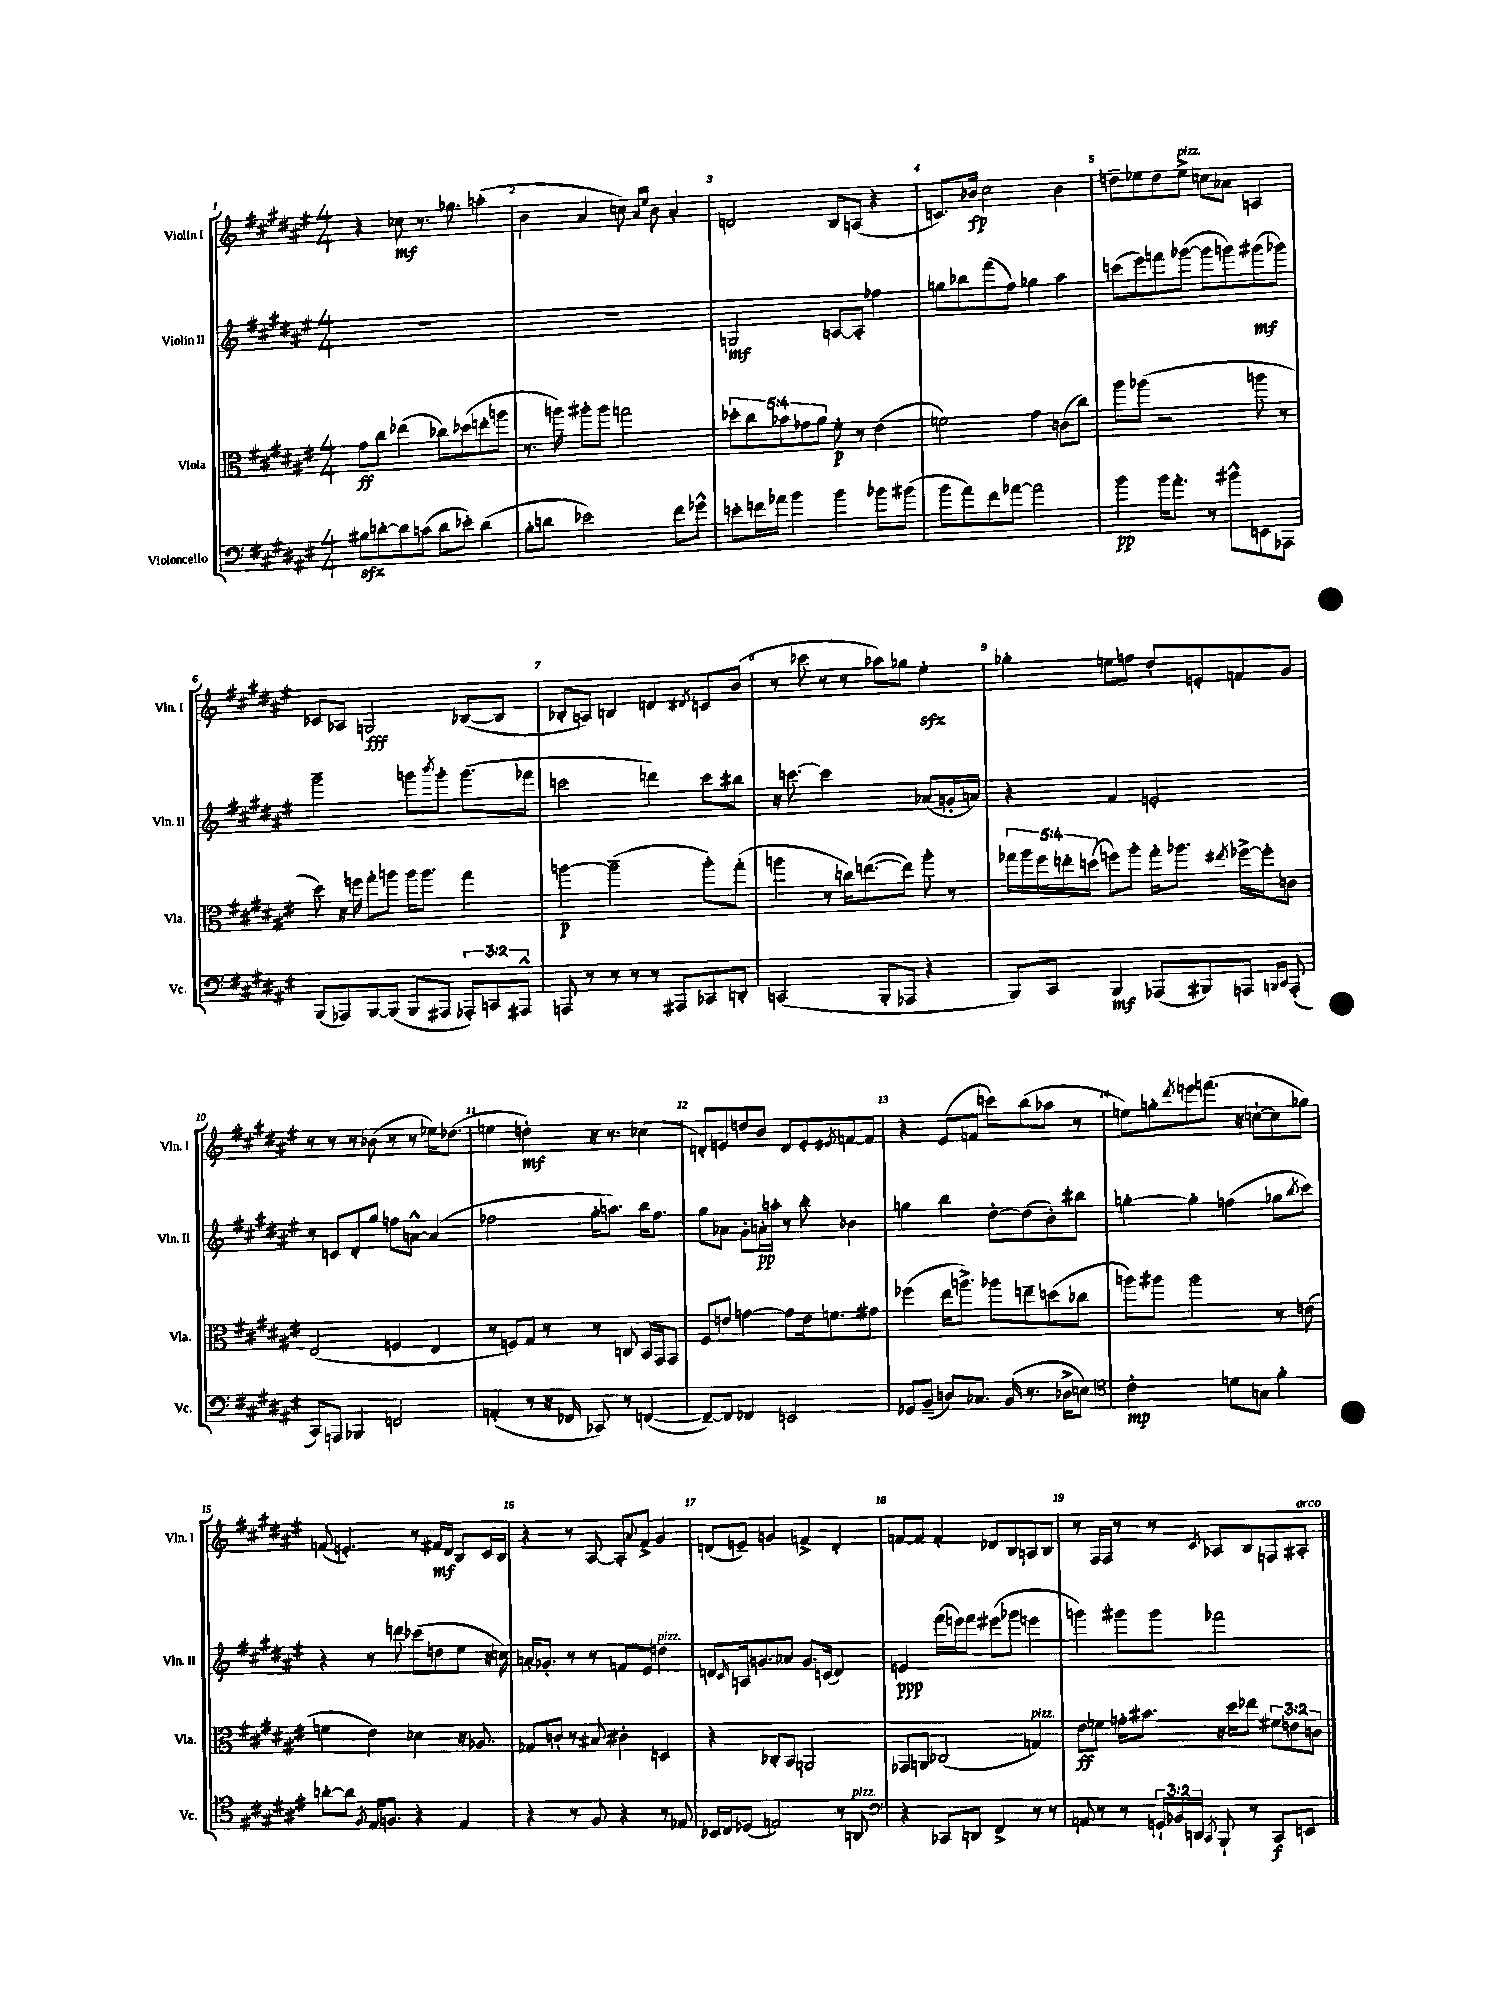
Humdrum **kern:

**kern	**kern	**kern	**kern
*staff4	*staff3	*staff2	*staff1
*clefF4	*clefC3	*clefG2	*clefG2
*k[f#c#g#d#a#e#]	*k[f#c#g#d#a#e#]	*k[f#c#g#d#a#e#]	*k[f#c#g#d#a#e#]
*M4/4	*M4/4	*M4/4	*M4/4
8B#	8g#	1r	4r
[8d'	8cc#	.	.
8d]	(4ee-	.	8cc-
(8c	.	.	8.r
8d	8cc-)	.	.
.	.	.	8.gg-
8e-')	(8dd-	.	.
(4d	8ee'	.	(4aa'
.	8aa	.	.
=	=	=	=
8B'	8.r	1r	4b
8d	.	.	.
.	16aa)	.	.
2e-)	8aa#'	.	4a#
.	8aa#	.	.
.	2gg	.	8cc)
.	.	.	16qqa#
.	.	.	16qqee#
.	.	.	8b
8f#	.	.	4a#'
8g-^^	.	.	.
=	=	=	=
8e'	10dd-'	2G	2d
.	10cc#	.	.
16f	.	.	.
16a-	.	.	.
.	10b-	.	.
4b	.	.	.
.	10g-	.	.
.	10a#	.	.
4b	8f#'	[8A	8B
.	8r	8A']	(8A
8b-	(4e#	4ff-	4r
(8b#	.	.	.
=	=	=	=
8b	2f)	8gg	8.c)
8a#)	.	8bb-	.
.	.	.	16b-
8f#	.	(8fff#	2cc#
[8a-	.	8ff#)	.
2a-]	4g#	4gg-	.
.	(8c	4aa#	4b-
.	8cc#)	.	.
=	=	=	=
4b	8aa#	(8ccc	8dd~
.	(8aa-	8eee#)	8ee-
16b	2r	8fff	8dd
8.a#'	.	.	.
.	.	([8ggg-	8ee-^
8r	.	8ggg-]	8cc
8b#^^	.	8ggg)	8a-
8EE	8aa	(8ggg#	4A
8AAA-	8r	8ggg-)	.
=	=	=	=
(8BBB	8dd#)	2ggg#~	8c-
8AAA-)	16r	.	8A-
.	16ff	.	.
[8BBB	8gg#'	.	2G
(8BBB]	8aa	.	.
8BBB	16aa	8ggg	.
.	8.aa	.	.
.	.	8qbbb	.
8AAA#	.	8ggg'	.
12AAA-')	4gg#	(8.ggg	([8B-
12CC	.	.	.
.	.	.	8B-]
12AAA#^^	.	.	.
.	.	16fff-	.
=	=	=	=
8AAA	[4aa	2ccc	8B-'
8r	.	.	8A)
8r	(2aa~]	.	4B
8r	.	.	.
8r	.	4ddd)	4d
8AAA#	.	.	.
.	.	.	8qd#
8CC-	8aa')	8ccc	8c
8DD'	(8gg#'	8bb#	(8b
=	=	=	=
(2CC	4aa	16r	8r
.	.	[8.ccc	.
.	.	.	8ccc-
.	8r	2ccc]	8r
.	16cc)	.	8r
.	([8.ee	.	.
8BBB'	.	.	8aa-)
8AAA-	8ee])	.	8gg-
4r	8aa'	(8a-	4ee#'
.	8r	16g'	.
.	.	16a)	.
=	=	=	=
8BBB)	20gg-	4r	4gg-'
.	20aa#	.	.
.	20ff#	.	.
8CC#	.	.	.
.	20ee'	.	.
.	(20dd	.	.
4BBB	8ff)	4f#	8ee
.	8aa#'	.	8ff
(8AAA-	16gg-'	2e'	8dd#'
.	8.aa-	.	.
8BBB#)	.	.	8e'
.	8qee#	.	.
8AAA	[16ff-^	.	8f
.	16ff-']	.	.
16qqBBB	.	.	.
16qqCC#	.	.	.
(8AAA'	8c	.	8g#
=	=	=	=
8CC#)	(2E#	8r	8r
8AAA	.	8c	8r
4BBB-	.	8d#'	8r
.	.	8gg#	(8b-
2FF	4F	8ff	8r
.	.	[8a^^	8r
.	4E#	(4a]	16ee-)
.	.	.	(8.dd-
=	=	=	=
(4AA'	8r	2ff-	4ee
.	8F)	.	.
8r	8G#	.	4dd')
16r	8r	.	.
16FF-	.	.	.
8CC-)	8r	16gg#'	16r
.	.	8.aa)	8.r
8r	8C	.	.
([4FF	16BB	16bb	(4cc-
.	16GG#	8.ff-	.
.	8GG#	.	.
=	=	=	=
8FF~_)	8F#	8gg#	8d')
8FF]	8e	8a-	8e
4FF-	[4g	8g#'	8dd
.	.	16a'	8b
.	.	16aa'	.
2EE	8g]	8r	8d
.	16e	8bb'	8e'
.	8.f	.	.
.	.	.	8qe#
.	.	4b-	[8f
.	8g#	.	8f]
=	=	=	=
8GG-	(4ff-	4gg	4r
(8BB~	.	.	.
8D)	16ee#	4bb	(8e#
.	8.aa^)	.	.
8.C-	.	.	8f
.	8aa-	[8dd#'	8ccc)
(16BB	.	.	.
8.r	8ee~	(8dd#]	(8bb
.	(8dd	8b')	8aa-
16D-^	.	.	.
8E)	8cc-	8bb#	8r
=	=	=	=
*clefC4	*	*	*
2c#'	8aa)	[4gg'	8ee)
.	8aa#	.	8gg'
.	.	.	8qddd#
.	2aa#	4gg']	8eee
.	.	.	(8.fff
8d	.	(4ff	.
.	.	.	16r
8G	.	.	[8cc`
4f#'	8r	8gg-	8cc]
.	.	8qbb	.
.	(8e	8ccc#)	8gg-)
=	=	=	=
[8a'	4f	4r	(8f
8a]	.	.	4.e')
8qF#	.	.	.
16E#	4e#)	8r	.
8.F	.	.	.
.	.	8ddd	.
4r	4d-	(8ccc-	8r
.	.	8dd	16f#
.	.	.	16d#
4E#	16r	8ee#	8B
.	8.A-	.	.
.	.	16r	16c#
.	.	16cc)	16B
=	=	=	=
4r	8G-	16a'	4r
.	.	8.g-'	.
.	8c'	.	.
8r	8r	8r	8r
8F#	8B#	8r	[8A#
4r	4c#'	8f	8A#']
.	.	.	8qqa#
.	.	8e#	8f#^
8r	4D	4dd	4g#
8E-	.	.	.
=	=	=	=
16BB-	4r	8d	(8d
16C#	.	.	.
.	.	16qqc#	.
(8D-	.	16A	8e~)
.	.	8.g	.
2E)	8C-'	.	4g
.	8BB	8a-	.
.	2AA	8.g	4f^
.	.	(16c	.
8r	.	4d)	4d'
8AA	.	.	.
=	=	=	=
*clefF4	*	*	*
4r	8GG-	4e	[8f
.	8AA	.	8f]
8CC-	(2C-	(16fff#	4f'
.	.	16eee)	.
8DD	.	8fff#	.
4FF#^	.	(8eee#	8d-
.	.	8ggg-	8B
8r	4G)	4eee	8A
8r	.	.	8B
=	=	=	=
8AA	8e#	4ggg)	8r
8r	8f	.	16F#
.	.	.	16F#
8r	16g'	8ggg#	8r
.	8.b#	.	.
24GG`	.	8ggg#	8r
24BB-	.	.	.
24DD	.	.	.
8qCC#	.	.	8qc#
8BBB`	16r	2fff-	8A-
.	16dd#	.	.
8r	8ee-	.	8B
8CC#	12f#	.	8F
.	12e	.	.
8EE	.	.	8A#'
.	12c	.	.
==	==	==	==
*-	*-	*-	*-
